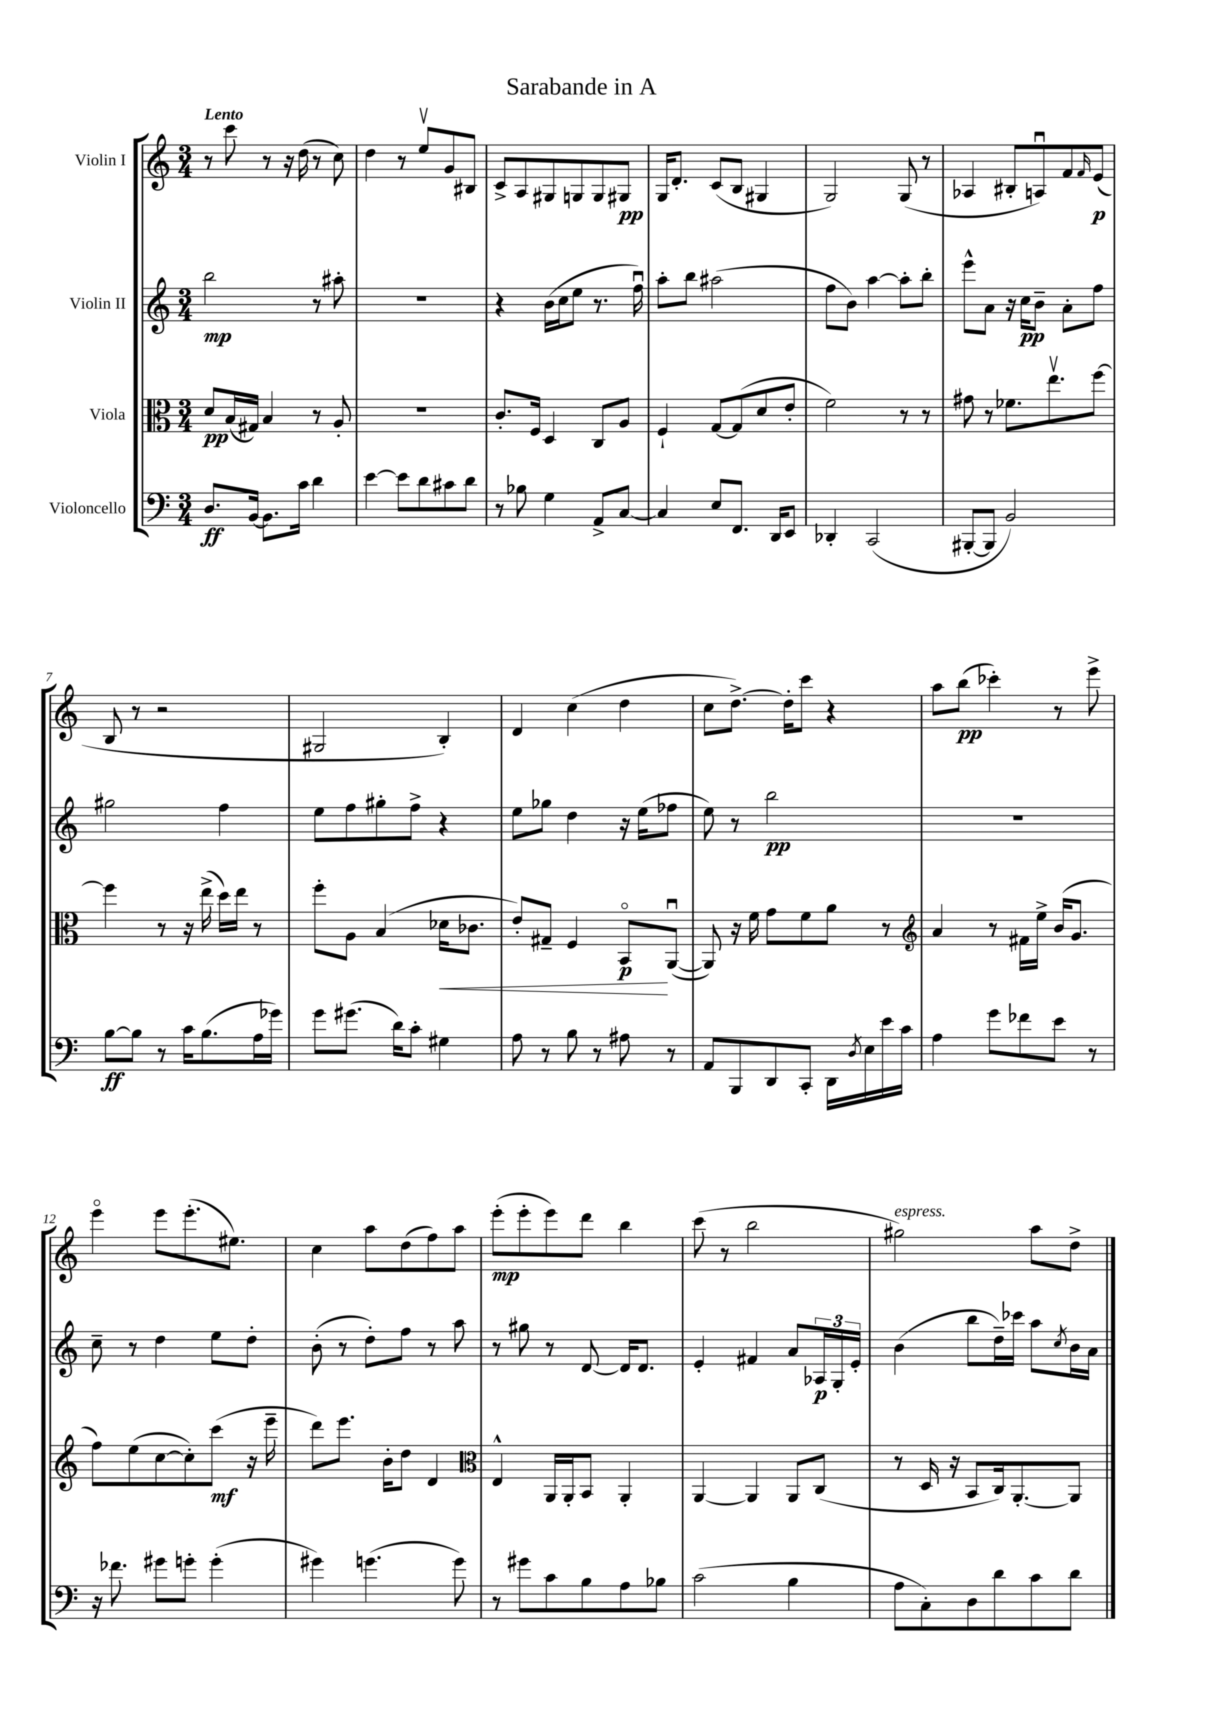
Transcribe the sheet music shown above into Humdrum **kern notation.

**kern	**kern	**kern	**kern
*staff4	*staff3	*staff2	*staff1
*clefF4	*clefC3	*clefG2	*clefG2
*k[]	*k[]	*k[]	*k[]
*M3/4	*M3/4	*M3/4	*M3/4
8.D/L	8d/L	2bb\	8r
.	(16B/L	.	8ccc\
[16BB/Jk	16G#/JJ)	.	.
8.BB\]L	4B/	.	8r
.	.	.	16r
16c\Jk	.	.	(16dd\
4d\	8r	8r	8r
.	8A'/	8aa#'\	8cc\)
=	=	=	=
[4e\	2.r	2.r	4dd\
8e\]L	.	.	8r
8d\	.	.	8eev/L
8c#\	.	.	8g/
8d\J	.	.	8B#/J
=	=	=	=
8r	8.c'/L	4r	8c^/L
8B-\	.	.	8A/
.	16F/Jk	.	.
4G\	4D/	(16b\LL	8G#/
.	.	16cc\J	.
.	.	8ee\J	8G/
8AA^/L	8C/L	8.r	8G/
[8C/J	8A/J	.	8G#/J
.	.	16ffu\)	.
=	=	=	=
4C/]	4F`/	8aa'\L	16G/LK
.	.	.	8.d'/J
.	.	8bb\J	.
8E/L	[8G/L	(2aa#\	(8c/L
8.FF/J	(8G/]	.	8B/J
.	8d/	.	4G#/
16DD/LK	.	.	.
8EE/J	8e'/J	.	.
=	=	=	=
4DD-'/	2f\)	8ff\L	2G/)
.	.	8b\J)	.
(2CC/	.	[4aa\	.
.	8r	8aa'\]L	(8G/
.	8r	8bb'\J	8r
=	=	=	=
[8BBB#'/L	8g#\	8eee^^\L	4A-/
8BBB#/]J	8r	8a\J	.
2BB/)	8.f-\L	16r	8B#'/L
.	.	16cc\LK	.
.	.	8b~\J	8Au/)
.	8.eev\	.	.
.	.	8a'\L	8f/
.	.	.	16qqf/
.	[8ff\J	8ff\J	(8e/J
=	=	=	=
[8B\L	4ff\]	2gg#\	8B/
8B\]J	.	.	8r
8r	8r	.	2r
16c\LK	16r	.	.
(8.B\	(16ee^\	.	.
.	16dd\LL)	4ff\	.
.	16ee\JJ	.	.
16A\L	8r	.	.
16g-\JJ)	.	.	.
=	=	=	=
8g\L	8ff'\L	8ee\L	2G#/
(8.g#\J	8A\J	8ff\	.
.	(4B/	8gg#'\	.
16d\LK)	.	.	.
8c'\J	.	8ff^\J	.
4G#\	16d-\LK	4r	4B'/)
.	8.c-\J	.	.
=	=	=	=
8A\	8e'/L)	8ee\L	4d/
8r	8G#~/J	8gg-\J	.
8B\	4F/	4dd\	(4cc\
8r	.	.	.
8A#\	8BBo/L	16r	4dd\
.	.	(16ee\LK	.
8r	([8AAu/J	8ff-\J	.
=	=	=	=
8AA/L	8AA/])	8ee\)	8cc\L
8BBB/	16r	8r	[8.dd^\J)
.	16f\	.	.
8DD/	8g\L	2bb\	.
.	.	.	16dd'\]LK
8CC'/J	8f\	.	8ccc\J
16DD\LL	8a\J	.	4r
8qD/	.	.	.
16E\	.	.	.
16e\	8r	.	.
16c\JJ	.	.	.
=	=	=	=
*	*clefG2	*	*
4A\	4a/	2.r	8aa\L
.	.	.	(8bb\J
8g\L	8r	.	4ccc-'\)
8f-\	16f#\LL	.	.
.	16ee^\JJ	.	.
8e\J	(16b/LK	.	8r
.	8.g/J	.	.
8r	.	.	8eee^\
=	=	=	=
16r	8ff\L)	8cc~\	4eeeo\
8.f-\	.	.	.
.	(8ee\	8r	.
8g#\L	[8cc\	4dd\	8eee\L
8g'\J	8cc'\])	.	(8.eee'\
(4g'\	(8ccc\J	8ee\L	.
.	.	.	8.ee#\J)
.	16r	8dd'\J	.
.	16eee~\	.	.
=	=	=	=
4g#\)	8ddd\L)	(8b'\	4cc\
.	8.eee\J	8r	.
(4.g\	.	8dd'\L)	8aa\L
.	16b'\LK	.	.
.	8dd\J	8ff\J	(8dd\
.	4d/	8r	8ff\)
8g\)	.	8aa\	8aa\J
=	=	=	=
*	*clefC3	*	*
8r	4E^^/	8r	(8eee'\L
8g#\L	.	8gg#\	8eee'\
8c\	16AA/LL	8r	8eee\)
.	16AA'/J	.	.
8B\	8BB/J	[8d/	8ddd\J
8A\	4AA'/	16d/]LK	4bb\
.	.	8.d/J	.
8B-\J	.	.	.
=	=	=	=
(2c\	[4AA/	4e'/	(8ccc\
.	.	.	8r
.	4AA/]	4f#/	2bb\
4B\	8AA/L	8a/L	.
.	(8C/J	24A-/L	.
.	.	24G'/	.
.	.	24e'/JJ	.
=	=	=	=
8A\L	8r	(4b\	2gg#\)
8C'\)	16D/	.	.
.	16r	.	.
8D\	8BB/L	8bb\L	.
8d\	16C/k)	16dd~\L)	.
.	[8.AA'/	16ccc-\JJ	.
8c\	.	8aa\L	8aa\L
.	.	8qcc/	.
8d\J	8AA/]J	16b\L	8dd^\J
.	.	16a\JJ	.
==	==	==	==
*-	*-	*-	*-
